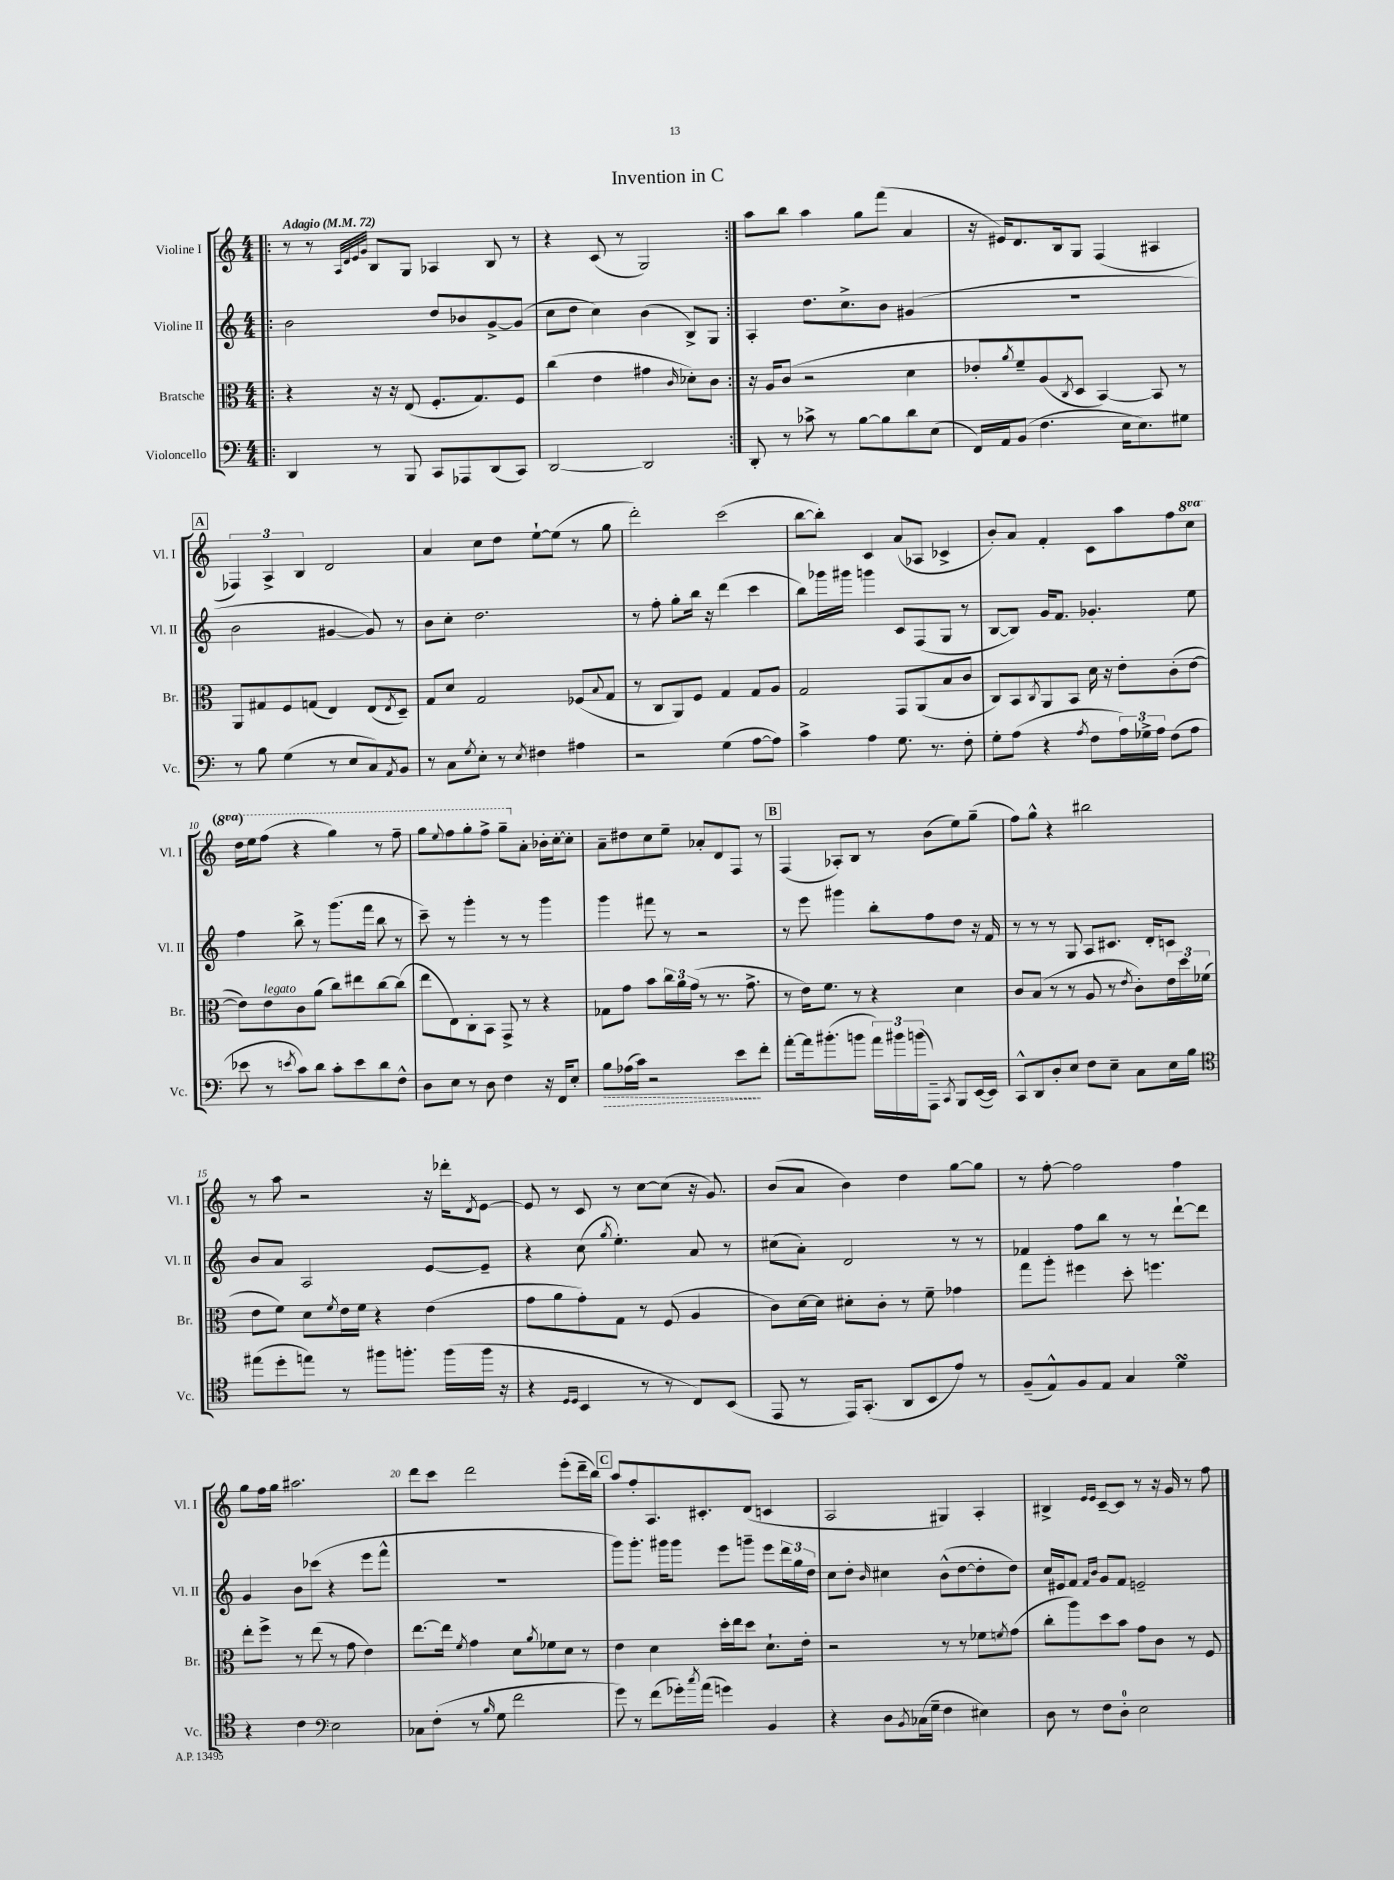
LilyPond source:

\header { title = "Invention in C" }
<<
\new StaffGroup <<
\new Staff = "s0" \with { instrumentName = "Violine I" shortInstrumentName = "Vl. I" } {
    \clef treble \key c \major \numericTimeSignature \time 4/4 \set Staff.ottavationMarkups = #ottavation-simple-ordinals \tempo "Adagio" 4 = 72
    \repeat volta 2 { \bar ".|:" r8 r8 \grace { a32 d'32 e'32 g'32 } b8 g8 aes4 b8 r8 |
    r4 c'8( r8 g2) | }
    a''8 b''8 a''4 g''8 f'''8( a'4 |
    r16 eis'16) d'8. b16 g8 f4( ais4 |
    \mark \markup { \box "A" } \tuplet 3/2 { fes4) a4-> b4 } d'2 |
    a'4 c''8 d''8 e''8~-! e''8( r8 g''8 |
    d'''2-.) c'''2( |
    b''8~ b''8-.) c'4 a'8( aes8 ces'4-> |
    b'8-.) a'8 f'4-. c'8 a''8 f''8 \ottava #1 c'''8 |
    d'''16 e'''16 f'''8( r4 g'''4) r8 f'''8-- |
    g'''8 \appoggiatura { e'''8 } f'''8 g'''8-. f'''8-> g'''8-- \ottava #0 a'8-. bes'16-. c''16~-. c''8-. |
    a'8-- dis''8 c''8 e''8-- aes'8-. d'8 f8 r8 |
    \mark \markup { \box "B" } f4( aes8-.) b8 r8 b'8( e''8) g''8--( |
    f''8) g''8-^ r4 bis''2 |
    r8 a''8 r2 r16 des'''16-. \acciaccatura { d'8 } e'8~ |
    e'8 r8 c'8 r8 c''8~ c''8( r16 g'8.) |
    b'8( a'8 b'4) d''4 g''8~ g''8 |
    r8 f''8~-. f''2 f''4 |
    g''8 f''16 g''16 ais''2. |
    d'''8 c'''8 d'''2 e'''8-.( d'''16-- b''16) |
    \mark \markup { \box "C" } a''8 f''8-. a8. cis'8.-. d'8( c'4 |
    a2 gis4) a4-. |
    bis4-> \grace { e'16 e'16 } c'8~-- c'8 r8 r16 g'16 r8 f''8 \bar "|." |
}
\new Staff = "s1" \with { instrumentName = "Violine II" shortInstrumentName = "Vl. II" } {
    \clef treble \key c \major \numericTimeSignature \time 4/4
    \repeat volta 2 { \bar ".|:" b'2 d''8 bes'8 g'8~-> g'8( |
    c''8 d''8 c''4) b'4( b8->) g8 | }
    a4-. d''8. c''8.-> b'8 gis'4( |
    R1 |
    \mark \markup { \box "A" } b'2 gis'4~ gis'8) r8 |
    b'8 c''8-. d''2. |
    r8 f''8-. g''8-. b''16 r16 d'''4( c'''4 |
    b''8) ges'''16 gis'''16 g'''4 c'8 f8( g8 r8 |
    b8~ b8) g'16 f'8. ges'4.-. e''8 |
    f''4 b''8-> r8 g'''8.( f'''16 b''8 r8 |
    c'''8--) r8 g'''4-. r8 r8 g'''4 |
    g'''4 fis'''8 r8 r2 |
    \mark \markup { \box "B" } r8 e'''8 gis'''4 b''8-. f''8 d''8 r16 f'16 |
    r8 r8 r8 g8 a8 cis'8. d'16-. c'8 |
    b'8 a'8 a2 e'8~ e'8-- |
    r4 c''8( \acciaccatura { g''8 } e''4.-.) a'8 r8 |
    cis''8( a'8-.) d'2 r8 r8 |
    fes'4 f''8 b''8 r8 r8 d'''8~-! d'''8 |
    g'4 b'8 ces'''8( r4 e'''8 f'''8-^ |
    R1 |
    \mark \markup { \box "C" } g'''8) g'''8.-. gis'''16 gis'''8 e'''8 g'''8-- e'''8 \tuplet 3/2 { d'''16 g''16 d''16 } |
    c''8 d''8-. \grace { b'16 } cis''4 b'8-^( d''8~ d''8-. d''8) |
    c''16 eis'16 f'8 \grace { f'16 b'16 } g'8 f'8 e'2-- \bar "|." |
}
\new Staff = "s2" \with { instrumentName = "Bratsche" shortInstrumentName = "Br." } {
    \clef alto \key c \major \numericTimeSignature \time 4/4
    \repeat volta 2 { \bar ".|:" r4 r16 r16 e8( f8.-. g8.) f8 |
    c''4( e'4 gis'4 \grace { c'16 } des'8-.) c'8 | }
    r16 a16 c'8( r2 d'4 |
    ees'8-. \acciaccatura { a'8 } f'8--) a8( \acciaccatura { c8 } d8 b,4~) b,8 r8 |
    \mark \markup { \box "A" } a,8 gis8 f8 g8( e4) e8( \acciaccatura { e8 } d8--) |
    g8 d'8 g2 fes8( \appoggiatura { b8 } g8 |
    r8 c8 a,8) f8 g4 g8 a8 |
    g2 g,8 a,8( b8 c'8 |
    c8) b,8 \acciaccatura { c8 } a,8 b,8 d'16 r16 e'8-. c'8-.( e'8~ |
    e'8) e'8^\markup { \italic "legato" } c'8 a'8( c''8) eis''8 c''8~ c''8( |
    e''8 e8) c8-. b,8 g,8-> r8 r4 |
    ges8 g'8 b'8 \tuplet 3/2 { c''16 a'16 g'16( } r8 r8. g'8.-> |
    \mark \markup { \box "B" } r8 e'16) f'8. r8 r4 d'4 |
    c'8 b8( r8 r8 a8 r8 \acciaccatura { e'8 } c'8-.) \tuplet 3/2 { e'16 d''16 fes'16( } |
    e'8 f'8) d'8 \acciaccatura { f'8 } e'16 f'16 r4 e'4( |
    g'8 a'8 g'8-.) g8 r8 f8( a4 |
    c'8) d'16~ d'16 dis'8-. c'8-. r8 f'8-- ges'4 |
    g''8 a''8-. fis''4 d''8-. f''4. |
    e''8-. f''8-> r8 e''8( r8 g'8 e'4) |
    e''8.~ e''16 \acciaccatura { f'8 } g'4 d'8 \acciaccatura { a'8 } fes'8 d'8 r8 |
    \mark \markup { \box "C" } e'4 d'4 d''16-. e''16 d''8 d'8.-! e'16-. |
    r2 r8 r8 fes'8 \acciaccatura { f'8 } g'8( |
    c''8-. a''8) d''8 b'8 g'8 c'8 r8 f8 \bar "|." |
}
\new Staff = "s3" \with { instrumentName = "Violoncello" shortInstrumentName = "Vc." } {
    \clef bass \key c \major \numericTimeSignature \time 4/4
    \repeat volta 2 { \bar ".|:" d,4 r8 b,,8 c,8 aes,,8 d,8( c,8) |
    d,2~ d,2 | }
    d,8-. r8 ces'8-> r8 b8~ b8 d'8 e8( |
    f,16) a,16 b,8( f4. e16 e8.) gis8 |
    \mark \markup { \box "A" } r8 b8 g4( r8 e8 c8) \acciaccatura { a,8 } b,8 |
    r8 c8 \acciaccatura { g8 } e8-. r8 \acciaccatura { e8 } fis4 ais4 |
    r2 g4( a8~ a8) |
    c'4-> a4 g8. r8. f8-. |
    g8-. a8( r4 \acciaccatura { a8 } f8 \tuplet 3/2 { a16) ges16-> a16 } f8( a8 |
    ees'8 r8 \acciaccatura { e'8 } c'8) d'8 c'8-. e'8 d'8 f8-^ |
    d8 e8 r8 d8 f4 r16 f,16 e8-. |
    \once \override Hairpin.style = #'dashed-line b8\> aes16( c'16) r2 e'8\! f'8-. |
    \mark \markup { \box "B" } a'8~-. a'16 bis'8.-.( b'8 \tuplet 3/2 { a'16) bis'16 b'16( } a,,8--) \acciaccatura { c,8 } b,,8 e,16~( e,16) |
    c,8-^ d,8 d8-. e8 f8 e8-- c8 e16 b16 |
    \clef tenor eis''8( d''8-. e''8) r8 fis''8 f''8.-. f''16( f''16 r16 |
    r4 \grace { d16 d16 } b,4 r8 r8 c8) b,8( |
    e,8 r8 e,16) g,8.-.( a,8 b,8 e'8) r8 |
    f8--( e8-^) f8 e8 g4 d'4\turn |
    r4 c'4 \clef bass e2 |
    ces8 f8-.( r8 \grace { b16 } g8 f'2 |
    \mark \markup { \box "C" } g'8) r8 f'8( ges'16-.) \acciaccatura { c''8 } a'16( g'4) b,4 |
    r4 d8 \acciaccatura { b,8 } ces16( g16-- f4 eis4) |
    d8 r8 f8 d8-0-. e2 \bar "|." |
}
>>
>>
\layout { \context { \Score \override BarNumber.break-visibility = ##(#f #t #t) barNumberVisibility = #(every-nth-bar-number-visible 5) } }
